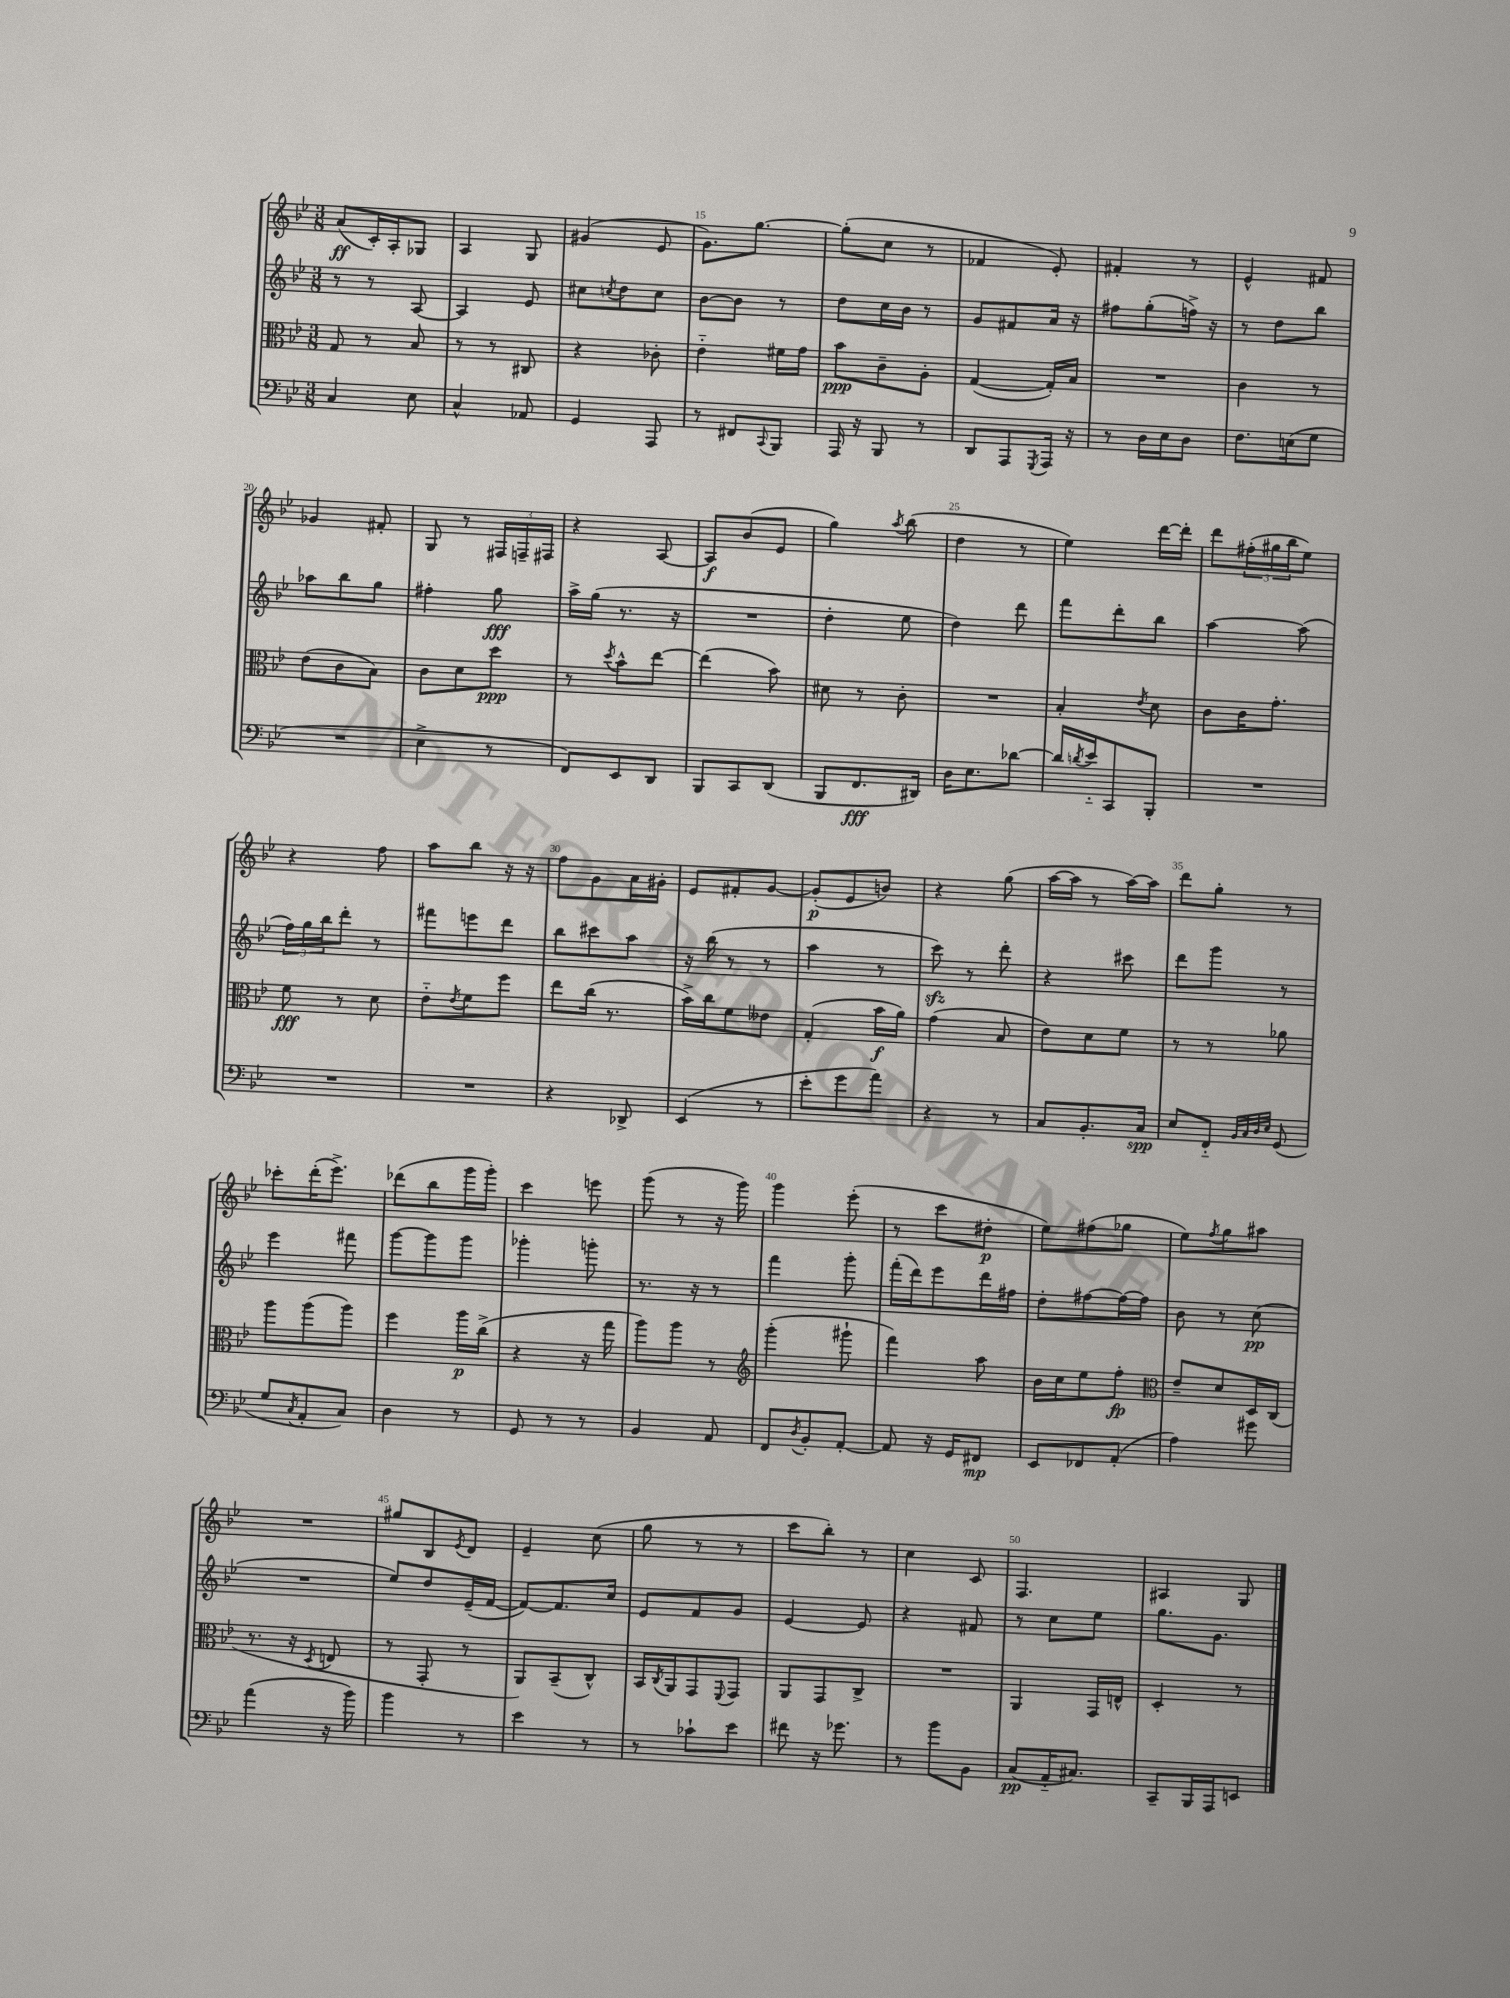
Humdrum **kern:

**kern	**dynam	**kern	**dynam	**kern	**dynam	**kern	**dynam
*part4	*part4	*part3	*part3	*part2	*part2	*part1	*part1
*staff4	*staff4	*staff3	*staff3	*staff2	*staff2	*staff1	*staff1
*clefF4	*	*clefC3	*	*clefG2	*	*clefG2	*
*k[b-e-]	*	*k[b-e-]	*	*k[b-e-]	*	*k[b-e-]	*
*M3/8	*	*M3/8	*	*M3/8	*	*M3/8	*
=12	=12	=12	=12	=12	=12	=12	=12
4C/	.	8G/	.	8r	.	(8a/L	ff
.	.	8r	.	8r	.	16c'/L)	.
.	.	.	.	.	.	16A'/J	.
8E-\	.	8B-/	.	[8A/	.	8G-X/J	.
=13	=13	=13	=13	=13	=13	=13	=13
4C^^/	.	8r	.	4A/]	.	4A/	.
.	.	8r	.	.	.	.	.
8AA-X/	.	8C#X/	.	8e-/	.	8G/	.
=14	=14	=14	=14	=14	=14	=14	=14
4GG/	.	4r	.	8cc#X\L	.	(4g#X/	.
.	.	.	.	8qccn/	.	.	.
.	.	.	.	8dd\	.	.	.
8AAA/	.	8c-X'\	.	8cc\J	.	8e-/	.
=15	=15	=15	=15	=15	=15	=15	=15
8r	.	4e-\	.	[8b-\L	.	8.g\L)	.
8FF#X/L	.	.	.	8b-\J]	.	.	.
.	.	.	.	.	.	[8.gg\J	.
8qqCC/	.	.	.	.	.	.	.
8BBB-/J	.	16f#X\LL	.	8r	.	.	.
.	.	16g\JJ	.	.	.	.	.
=16	=16	=16	=16	=16	=16	=16	=16
16AAA/	.	8b-\L	ppp	8dd\L	.	(8gg'\L]	.
16r	.	.	.	.	.	.	.
8BBB-/	.	8c~\	.	16cc\L	.	8cc\J	.
.	.	.	.	16b-\JJ	.	.	.
8r	.	8A'\J	.	8r	.	8r	.
=17	=17	=17	=17	=17	=17	=17	=17
8DD/L	.	([4G/	.	8g/L	.	4f-X/	.
8AAA/	.	.	.	8f#X/	.	.	.
8qGGG/	.	.	.	.	.	.	.
16AAA/Jk	.	16G'/LL])	.	16a/Jk	.	8e-'/)	.
16r	.	16B-/JJ	.	16r	.	.	.
=18	=18	=18	=18	=18	=18	=18	=18
8r	.	4.r	.	8ff#X\L	.	4f#X'/	.
16D\LL	.	.	.	(8gg'\	.	.	.
16E-\J	.	.	.	.	.	.	.
8D\J	.	.	.	16ffn^\Jk)	.	8r	.
.	.	.	.	16r	.	.	.
=19	=19	=19	=19	=19	=19	=19	=19
8.F\L	.	4c\	.	8r	.	4e-^^/	.
.	.	.	.	8dd\L	.	.	.
(16En\k	.	.	.	.	.	.	.
8G\J	.	8r	.	8bb-\J	.	8f#X/	.
!!LO:LB:g=z
=20	=20	=20	=20	=20	=20	=20	=20
4.r	.	(8e-\L	.	8aa-X\L	.	4g-X/	.
.	.	8c\	.	8bb-\	.	.	.
.	.	8B-\J)	.	8gg\J	.	8f#X'/	.
=21	=21	=21	=21	=21	=21	=21	=21
4E-^\	.	8c\L	.	4ff#X'\	.	8G/	.
.	.	8d\	.	.	.	8r	.
8r	.	8dd\J	ppp	8gg\	fff	24F#X/LL	.
.	.	.	.	.	.	24Fn~/	.
.	.	.	.	.	.	24F#X/JJ	.
=22	=22	=22	=22	=22	=22	=22	=22
8FF/L)	.	8r	.	16aa^\LL	.	4r	.
.	.	.	.	(16gg\JJ	.	.	.
.	.	8qdd/	.	.	.	.	.
8EE-/	.	8b-^^\L	.	8.r	.	.	.
8DD/J	.	[8ee-\J	.	.	.	[8A/	.
.	.	.	.	16r	.	.	.
=23	=23	=23	=23	=23	=23	=23	=23
8BBB-/L	.	(4ee-\]	.	4.r	.	8A/L]	f
8CC/	.	.	.	.	.	(8b-/	.
(8DD/J	.	8b-\)	.	.	.	8e-/J	.
=24	=24	=24	=24	=24	=24	=24	=24
8BBB-/L	.	8d#X\	.	4dd'\	.	4gg\)	.
8.FF/	fff	8r	.	.	.	.	.
.	.	.	.	.	.	8qaa/	.
.	.	8c'\	.	8ee-\	.	(8bb-\	.
16DD#X/Jk)	.	.	.	.	.	.	.
=25	=25	=25	=25	=25	=25	=25	=25
16D\KL	.	4.r	.	4dd\)	.	4dd\	.
8.E-\	.	.	.	.	.	.	.
[8d-X\J	.	.	.	8ddd\	.	8r	.
=26	=26	=26	=26	=26	=26	=26	=26
16d-/LL]	.	4B-'/	.	8fff\L	.	4ee-\)	.
8qdn/	.	.	.	.	.	.	.
16e-/J	.	.	.	.	.	.	.
8CC/	.	.	.	8ddd'\	.	.	.
.	.	8qe-/	.	.	.	.	.
8BBB-'/J	.	8d\	.	8bb-\J	.	[16ddd\LL	.
.	.	.	.	.	.	16ddd'\JJ]	.
=27	=27	=27	=27	=27	=27	=27	=27
4.r	.	8c\L	.	[4aa\	.	8ddd\L	.
.	.	16c\K	.	.	.	(24ff#X'\L	.
.	.	.	.	.	.	24gg#X\	.
.	.	8.g'\J	.	.	.	.	.
.	.	.	.	.	.	24bb-\J	.
.	.	.	.	(8aa\]	.	8ee-\J)	.
!!LO:LB:g=z
=28	=28	=28	=28	=28	=28	=28	=28
4.r	.	8f\	fff	24ff\LL)	.	4r	.
.	.	.	.	24gg\	.	.	.
.	.	.	.	24bb-\J	.	.	.
.	.	8r	.	8ddd'\J	.	.	.
.	.	8d\	.	8r	.	8ff\	.
=29	=29	=29	=29	=29	=29	=29	=29
4.r	.	8e-\L	.	8fff#X\L	.	8aa\L	.
.	.	8qe-/	.	.	.	.	.
.	.	8f\	.	8eeen\	.	8bb-\J	.
.	.	8ff\J	.	8ddd\J	.	16r	.
.	.	.	.	.	.	16r	.
=30	=30	=30	=30	=30	=30	=30	=30
4r	.	8ee-\L	.	8bb-\L	.	8ff\L	.
.	.	(16cc\Jk	.	8ccc#X\	.	8g\	.
.	.	8.r	.	.	.	.	.
8DD-X^/	.	.	.	8aa\J	.	16a\L	.
.	.	.	.	.	.	16g#X'\JJ	.
=31	=31	=31	=31	=31	=31	=31	=31
(4EE-/	.	16b-^\LL)	.	16r	.	8e-/L	.
.	.	16cc\J	.	(16bb-\	.	.	.
.	.	8f\	.	8r	.	8f#X'/	.
8r	.	8e--X\J	.	8r	.	[8g/J	.
=32	=32	=32	=32	=32	=32	=32	=32
8e-'\L	.	(4G'/	.	4aa\	.	(8g'/L]	p
8g\	.	.	.	.	.	8e-/	.
8a\J)	.	16b-\LL	f	8r	.	8bn/J)	.
.	.	16a\JJ)	.	.	.	.	.
=33	=33	=33	=33	=33	=33	=33	=33
4r	.	(4g\	.	8ccczz\)	.	4r	.
.	.	.	.	8r	.	.	.
8r	.	8B-/	.	8ddd'\	.	(8gg\	.
=34	=34	=34	=34	=34	=34	=34	=34
8C/L	.	8e-\L)	.	4r	.	[16aa\LL	.
.	.	.	.	.	.	16aa\JJ]	.
8.BB-'/	.	8d\	.	.	.	8r	.
.	.	8f\J	.	8ccc#X\	.	[16aa\LL)	.
16C/Jk	spp	.	.	.	.	16aa\JJ]	.
=35	=35	=35	=35	=35	=35	=35	=35
8E-/L	.	8r	.	8ddd\L	.	8ddd\L	.
8FF/J	.	8r	.	8ggg\J	.	8gg'\J	.
32qqBB-/LLL	.	.	.	.	.	.	.
32qqC/	.	.	.	.	.	.	.
32qqD/	.	.	.	.	.	.	.
32qqE-/JJJ	.	.	.	.	.	.	.
(8GG/	.	8a-X\	.	8r	.	8r	.
!!LO:LB:g=z
=36	=36	=36	=36	=36	=36	=36	=36
8G/L	.	8aa\L	.	4eee-\	.	8ccc-X'\L	.
8qC/	.	.	.	.	.	.	.
8AA'/	.	(8aa\	.	.	.	(16ddd'\K	.
.	.	.	.	.	.	8.eee-^\J)	.
8C/J)	.	8aa\J)	.	8fff#X\	.	.	.
=37	=37	=37	=37	=37	=37	=37	=37
4D\	.	4ff\	.	[8ggg\L	.	(8ddd-X\L	.
.	.	.	.	8ggg\]	.	8bb-\	.
8r	.	16aa\LL	p	8ggg\J	.	16ggg\L	.
.	.	(16cc^\JJ	.	.	.	16ggg'\JJ)	.
=38	=38	=38	=38	=38	=38	=38	=38
8GG/	.	4r	.	4ggg-X'\	.	4ccc\	.
8r	.	.	.	.	.	.	.
8r	.	16r	.	8gggn'\	.	8eeen\	.
.	.	16gg\	.	.	.	.	.
=39	=39	=39	=39	=39	=39	=39	=39
4BB-/	.	8aa\L)	.	8.r	.	(8ggg\	.
.	.	8aa\J	.	.	.	8r	.
.	.	.	.	16r	.	.	.
8AA/	.	8r	.	8r	.	16r	.
.	.	.	.	.	.	16ggg\)	.
=40	=40	=40	=40	=40	=40	=40	=40
*	*	*clefG2	*	*	*	*	*
8FF/L	.	(4ggg'\	.	4fff\	.	4ggg\	.
8qD/	.	.	.	.	.	.	.
8BB-'/	.	.	.	.	.	.	.
[8AA'/J	.	8ggg#X`\	.	8ggg'\	.	(8eee-'\	.
=41	=41	=41	=41	=41	=41	=41	=41
8AA/]	.	4fff\)	.	(16fff'\LL	.	8r	.
.	.	.	.	16ddd\J)	.	.	.
16r	.	.	.	8eee-\	.	8ccc\L	.
16GG/KL	.	.	.	.	.	.	.
8FF#X/J	mp	8aa\	.	16ddd\L	.	8dd#X'\J	p
.	.	.	.	16ff#X\JJ	.	.	.
=42	=42	=42	=42	=42	=42	=42	=42
8EE-/L	.	16b-\LL	.	8dd'\L	.	8ee-\L)	.
.	.	16cc\J	.	.	.	.	.
8FF-X/	.	8ee-\	.	[8ff#X\	.	(8ff#X\	.
(8AA'/J	.	8ff'\J	fp	16ff#\L_	.	8gg-X\J	.
.	.	.	.	16ff#\JJ]	.	.	.
=43	=43	=43	=43	=43	=43	=43	=43
*	*	*clefC3	*	*	*	*	*
4A\)	.	8e-~/L	.	8b-\	.	8ee-\L)	.
.	.	.	.	.	.	8qff/	.
.	.	8d/	.	8r	.	8gg\	.
8g#X\	.	16D/L	.	(8cc\	pp	8aa#X\J	.
.	.	(16C/JJ	.	.	.	.	.
!!LO:LB:g=z
=44	=44	=44	=44	=44	=44	=44	=44
(4a\	.	8.r	.	4.r	.	4.r	.
.	.	16r	.	.	.	.	.
.	.	8qD/	.	.	.	.	.
16r	.	8En/	.	.	.	.	.
16b-\)	.	.	.	.	.	.	.
=45	=45	=45	=45	=45	=45	=45	=45
4b-\	.	8r	.	8ee-/L)	.	8gg#X/L	.
.	.	8GG'/	.	8dd/	.	8B-/	.
.	.	.	.	.	.	8qe-/	.
8r	.	8r	.	(16e-~/L	.	8d/J	.
.	.	.	.	[16f/JJ	.	.	.
=46	=46	=46	=46	=46	=46	=46	=46
4e-\	.	8AA/L)	.	8f/L_)	.	4e-~/	.
.	.	(8BB-~/	.	8.f/]	.	.	.
8r	.	8C^^/J)	.	.	.	(8cc\	.
.	.	.	.	16cc/Jk	.	.	.
=47	=47	=47	=47	=47	=47	=47	=47
8r	.	16BB-/LL	.	8e-/L	.	8gg\	.
.	.	8qC/	.	.	.	.	.
.	.	16AA/J	.	.	.	.	.
8c-X`\L	.	8GG/	.	8f/	.	8r	.
.	.	8qqFF/	.	.	.	.	.
8e-\J	.	8GG/J	.	8g/J	.	8r	.
=48	=48	=48	=48	=48	=48	=48	=48
8f#X\	.	8AA/L	.	[4e-/	.	8ccc\L	.
16r	.	8GG/	.	.	.	8bb-'\J)	.
8.g-X\	.	.	.	.	.	.	.
.	.	8C^/J	.	8e-/]	.	8r	.
=49	=49	=49	=49	=49	=49	=49	=49
8r	.	4.r	.	4r	.	4cc\	.
8b-\L	.	.	.	.	.	.	.
8BB-\J	.	.	.	8f#X/	.	8c/	.
=50	=50	=50	=50	=50	=50	=50	=50
(8C/L	pp	4AA/	.	8r	.	4.F/	.
16AA/K	.	.	.	8cc\L	.	.	.
8.C#X/J)	.	.	.	.	.	.	.
.	.	16GG/LL	.	8ee-\J	.	.	.
.	.	16En^^/JJ	.	.	.	.	.
=51	=51	=51	=51	=51	=51	=51	=51
8CC~/L	.	4D'/	.	8.gg\L	.	4A#X/	.
16BBB-/L	.	.	.	.	.	.	.
16AAA/J	.	.	.	8.g\J	.	.	.
8EEn/J	.	8r	.	.	.	8G/	.
==	==	==	==	==	==	==	==
*-	*-	*-	*-	*-	*-	*-	*-
